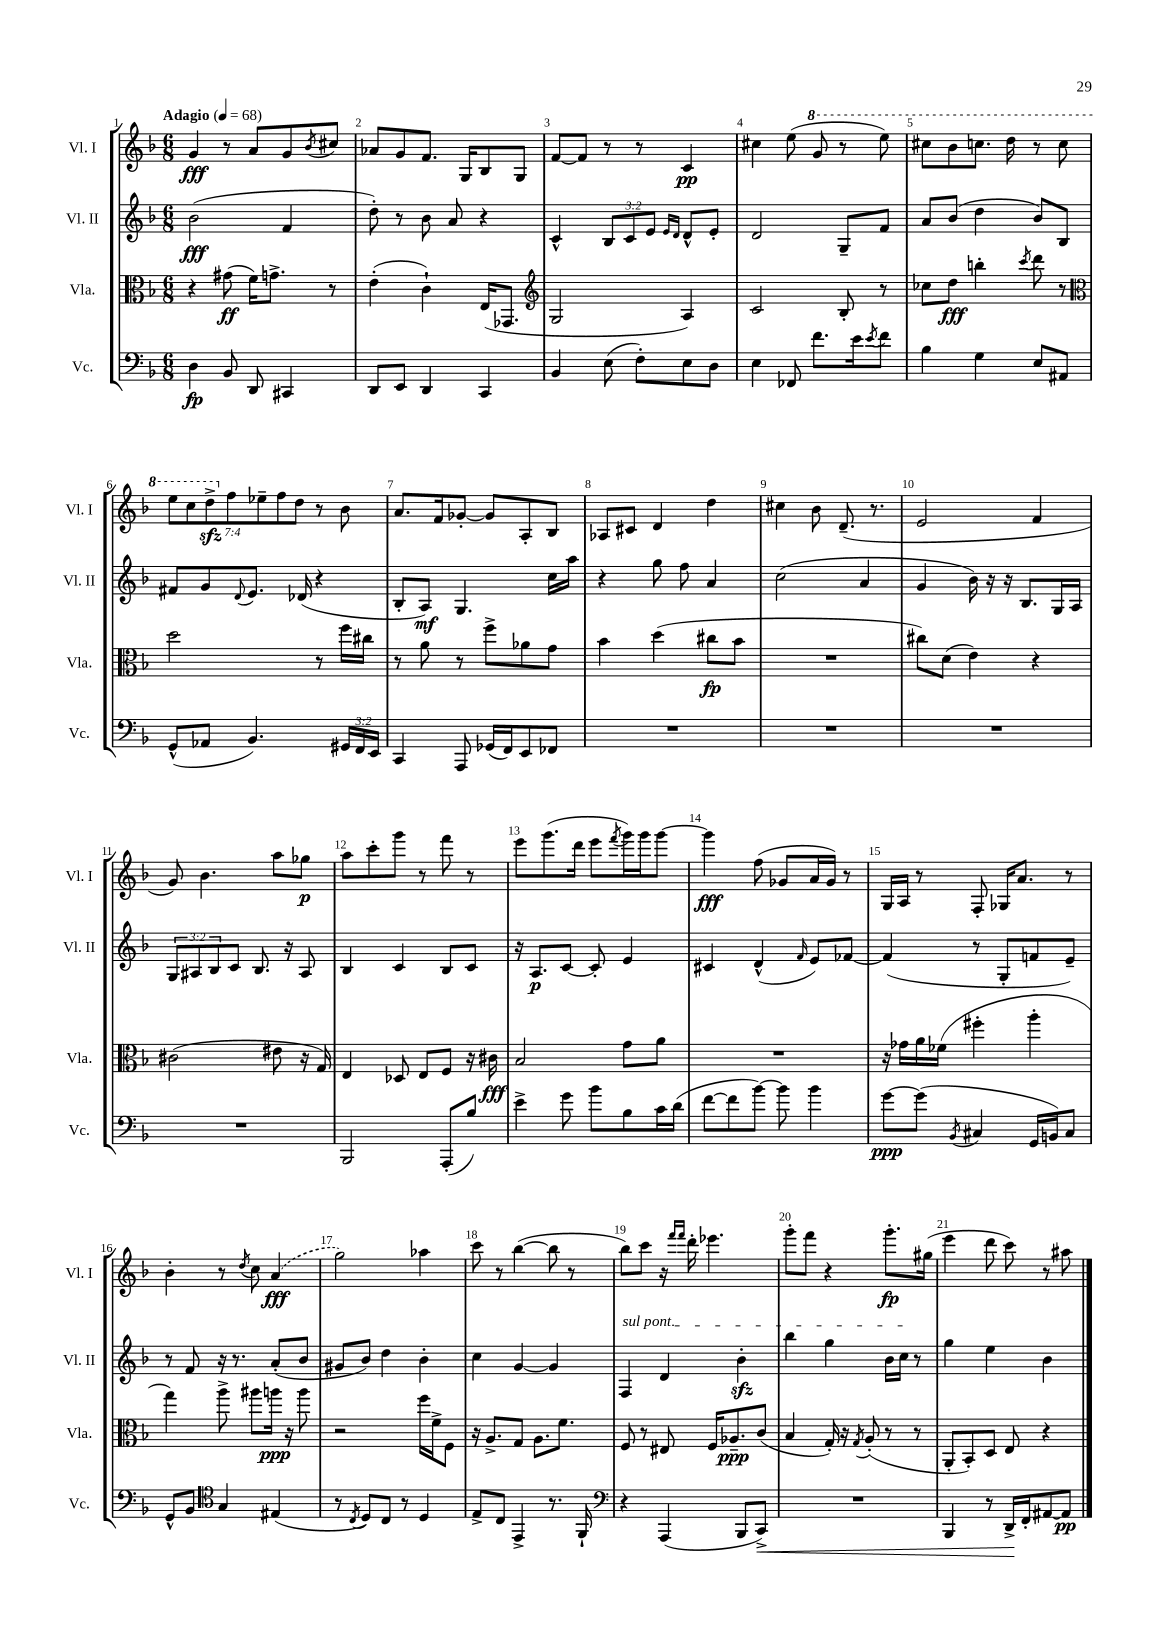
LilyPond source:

<<
\new StaffGroup <<
\new Staff = "s0" \with { instrumentName = "Vl. I" shortInstrumentName = "Vl. I" } {
    \clef treble \key f \major \numericTimeSignature \time 6/8 \override Staff.TupletNumber.text = #tuplet-number::calc-fraction-text \tempo "Adagio" 4 = 68
    g'4\fff r8 a'8 g'8 \acciaccatura { bes'8 } cis''8 |
    aes'8 g'8 f'8. g16 bes8 g8 |
    f'8~ f'8 r8 r8 c'4\pp |
    cis''4 e''8( \ottava #1 g''8 r8 e'''8) |
    cis'''8 bes''8 c'''8. d'''16 r8 c'''8 |
    \tuplet 7/4 { e'''8 c'''8 d'''8->\sfz \ottava #0 f''8 ees''8-- f''8 d''8 } r8 bes'8 |
    a'8. f'16 ges'8~-. ges'8 a8-. bes8 |
    aes8 cis'8 d'4 d''4 |
    cis''4 bes'8 d'8.--( r8. |
    e'2 f'4 |
    g'8) bes'4. a''8 ges''8\p |
    a''8 c'''8-. g'''8 r8 f'''8 r8 |
    e'''8 g'''8.( d'''16 e'''8 \acciaccatura { f'''8 } g'''16) g'''16 g'''8~ |
    g'''4\fff f''8( ges'8 a'16 ges'16) r8 |
    g16 a16 r8 f8-. ges16 a'8. r8 |
    bes'4-. r8 \acciaccatura { d''8 } c''8 \once \slurDashed a'4\fff( |
    g''2) aes''4 |
    c'''8 r8 bes''4~( bes''8 r8 |
    bes''8) c'''8 r16 \grace { f'''16 f'''16 } d'''16-. ees'''4. |
    g'''8-. f'''8 r4 g'''8.-.\fp gis''16( |
    e'''4 d'''8 c'''8) r8 ais''8 \bar "|." |
}
\new Staff = "s1" \with { instrumentName = "Vl. II" shortInstrumentName = "Vl. II" } {
    \clef treble \key f \major \numericTimeSignature \time 6/8 \override Staff.TupletNumber.text = #tuplet-number::calc-fraction-text
    bes'2\fff( f'4 |
    d''8-.) r8 bes'8 a'8 r4 |
    c'4-^ \tuplet 3/2 { bes8 c'8 e'8 } \grace { e'16 d'16 } d'8-^ e'8-. |
    d'2 g8-- f'8 |
    a'8 bes'8( d''4 bes'8) bes8 |
    fis'8 g'8 \appoggiatura { d'8 } e'8. des'16( r4 |
    bes8-. a8\mf) g4. c''16 a''16 |
    r4 g''8 f''8 a'4 |
    c''2( a'4 |
    g'4 bes'16) r16 r16 bes8. g16 a16 |
    \tuplet 3/2 { g8 ais8 bes8 } c'8 bes8. r16 ais8 |
    bes4 c'4 bes8 c'8 |
    r16 a8.\p c'8~ c'8-. e'4 |
    cis'4 d'4-^( \grace { f'16 } e'8) fes'8~ |
    fes'4( r8 g8-. f'8 e'8--) |
    r8 f'8 r16 r8. a'8-.( bes'8 |
    gis'8 bes'8) d''4 bes'4-. |
    c''4 g'4~ g'4 |
    \once \override TextSpanner.bound-details.left.text = \markup { \italic "sul pont." } f4\startTextSpan d'4 bes'4-.\sfz |
    bes''4 g''4 bes'16 c''16\stopTextSpan r8 |
    g''4 e''4 bes'4 \bar "|." |
}
\new Staff = "s2" \with { instrumentName = "Vla." shortInstrumentName = "Vla." } {
    \clef alto \key f \major \numericTimeSignature \time 6/8
    r4 gis'8\ff( f'16) g'8.-> r8 |
    e'4-.( c'4-!) e16( ges,8. |
    \clef treble g2 a4) |
    c'2 bes8-. r8 |
    ces''8 d''8\fff b''4-. \acciaccatura { c'''8 } d'''8 r8 |
    \clef alto d''2 r8 f''16 cis''16 |
    r8 a'8 r8 f''8-> aes'8 g'8 |
    bes'4 d''4( cis''8\fp bes'8 |
    R2. |
    cis''8) d'8( e'4) r4 |
    cis'2( eis'8 r16 g16) |
    e4 des8 e8 f8 r16 cis'16\fff |
    bes2 g'8 a'8 |
    R2. |
    r16 ges'16 a'16 fes'16( fis''4-. a''4-. |
    g''4) a''8-> ais''8 a''16\ppp r16 a''8 |
    r2 f''16 f'16-> f8 |
    r16 a8.-> g8 a8. f'8. |
    f8 r8 eis8 f16 aes8.--\ppp c'8( |
    bes4 g16-.) r16 \acciaccatura { g8 } a8-.( r8 r8 |
    a,8-. bes,8-.) d8 e8 r4 \bar "|." |
}
\new Staff = "s3" \with { instrumentName = "Vc." shortInstrumentName = "Vc." } {
    \clef bass \key f \major \numericTimeSignature \time 6/8 \override Staff.TupletNumber.text = #tuplet-number::calc-fraction-text
    d4\fp bes,8 d,8 cis,4 |
    d,8 e,8 d,4 c,4 |
    bes,4 e8( f8-.) e8 d8 |
    e4 fes,8 f'8. e'16 \acciaccatura { e'8 } f'8 |
    bes4 g4 e8 ais,8 |
    g,8-^( aes,8 bes,4.) \tuplet 3/2 { gis,16 f,16 e,16 } |
    c,4 a,,8 ges,16( f,16) e,8 fes,8 |
    R2. |
    R2. |
    R2. |
    R2. |
    bes,,2 a,,8-.( bes8) |
    e'4-> g'8 bes'8 bes8 c'16 d'16( |
    f'8~ f'8 bes'8~) bes'8 bes'4 |
    g'8~\ppp g'8( \acciaccatura { bes,8 } cis4 g,16 b,16) cis8 |
    g,8-^ bes,8 \clef tenor g4 eis4( |
    r8 \acciaccatura { c8 } d8) c8 r8 d4 |
    e8-> c8 e,4-> r8. f,16-! |
    \clef bass r4 a,,4( bes,,8 c,8->\<) |
    R2. |
    bes,,4 r8 d,16->\! f,16-. ais,8~ ais,8\pp \bar "|." |
}
>>
>>
\layout { \context { \Score \override BarNumber.break-visibility = ##(#f #t #t) barNumberVisibility = #all-bar-numbers-visible } }
